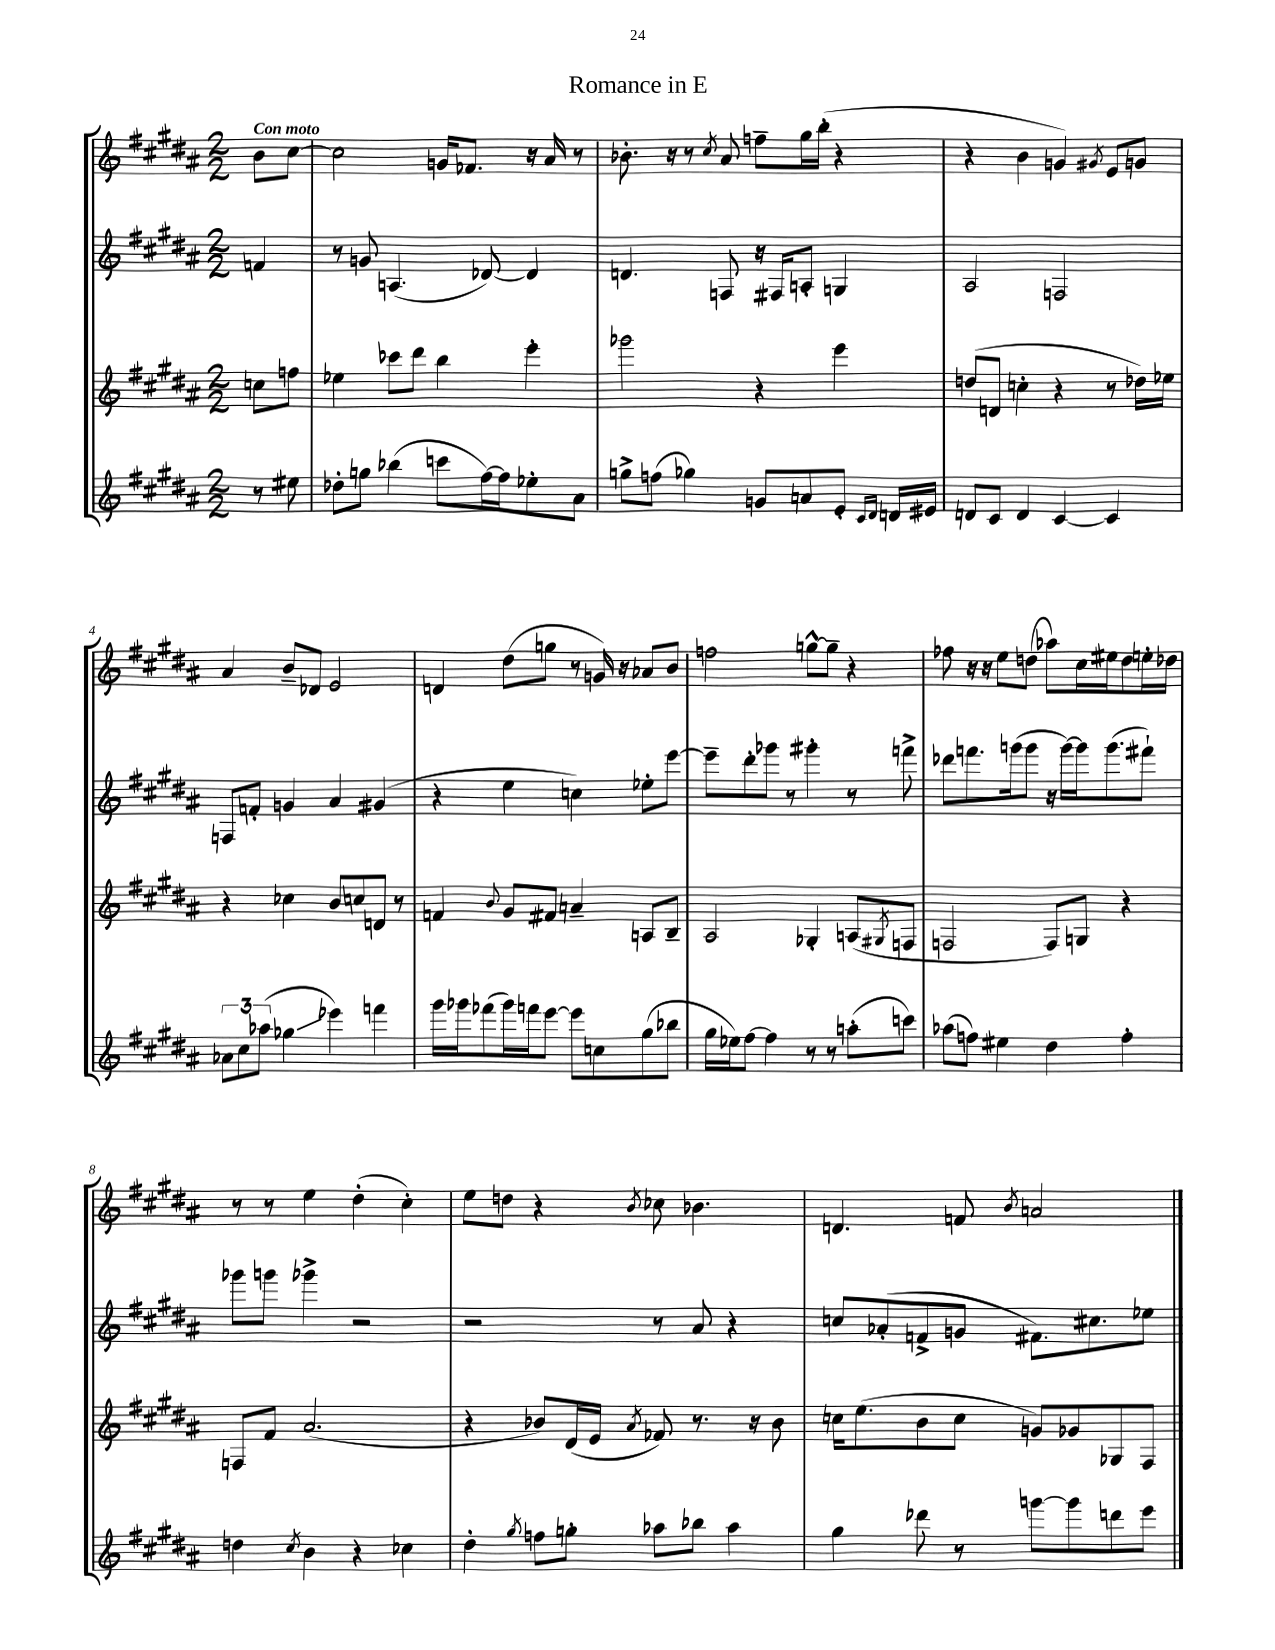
\header { title = "Romance in E" }
<<
\new StaffGroup <<
\new Staff = "s0" {
    \clef treble \key b \major \numericTimeSignature \time 2/2 \partial 4 \tempo "Con moto"
    b'8 cis''8~ |
    cis''2 g'16 fes'8. r16 ais'16 r8 |
    bes'8.-. r16 r8 \acciaccatura { cis''8 } ais'8 f''8-- gis''16 b''16-.( r4 |
    r4 b'4 g'4) \acciaccatura { gis'8 } e'8 g'8 |
    ais'4 b'8-- des'8 e'2 |
    d'4 dis''8( g''8 r8 g'16) r16 aes'8 b'8 |
    f''2 g''8~-^ g''8-- r4 |
    fes''8 r16 r16 e''8 d''8( aes''8) cis''16 eis''16 d''8 e''16-. des''16 |
    r8 r8 e''4 dis''4-.( cis''4-.) |
    e''8 d''8 r4 \acciaccatura { b'8 } ces''8 bes'4. |
    d'4. f'8 \acciaccatura { b'8 } a'2 \bar "|." |
}
\new Staff = "s1" {
    \clef treble \key b \major \numericTimeSignature \time 2/2 \partial 4
    f'4 |
    r8 g'8 a4.( des'8~) des'4 |
    d'4. f8 r16 fis16 a8-. g4 |
    ais2 f2 |
    f8 f'8-. g'4 ais'4 gis'4( |
    r4 e''4 c''4) ees''8-. e'''8~ |
    e'''8-- dis'''8-. ges'''8 r8 gis'''4-. r8 f'''8-> |
    des'''8 f'''8. g'''16( g'''8 r16 g'''16~) g'''16 g'''8.( fis'''8-!) |
    ges'''8 g'''8 ges'''4-> r2 |
    r2 r8 ais'8 r4 |
    c''8 aes'8-.( f'8-> g'8 fis'8.) cis''8. ees''8 \bar "|." |
}
\new Staff = "s2" {
    \clef treble \key b \major \numericTimeSignature \time 2/2 \partial 4
    c''8 f''8 |
    ees''4 ces'''8 dis'''8 b''4 e'''4-. |
    ges'''2 r4 e'''4 |
    d''8( d'8 c''4-. r4 r8 des''16) ees''16 |
    r4 ces''4 b'8 c''8 d'8 r8 |
    f'4 \appoggiatura { b'8 } gis'8 fis'8 a'4-- a8 b8-- |
    ais2 ges4-. a8( \acciaccatura { gis8 } f8 |
    f2 f8) g8 r4 |
    f8 fis'8 ais'2.( |
    r4 bes'8) dis'16( e'16 \acciaccatura { ais'8 } fes'8) r8. r16 bes'8 |
    c''16 e''8.( b'8 c''8 g'8) ges'8 ges8 fis8 \bar "|." |
}
\new Staff = "s3" {
    \clef treble \key b \major \numericTimeSignature \time 2/2 \partial 4
    r8 eis''8 |
    des''8-. g''8 bes''4( c'''8 fis''16~) fis''16 ees''8-. ais'8 |
    g''8-> f''8( ges''4) g'8 a'8 e'8-. \grace { cis'16 dis'16 } d'16 eis'16 |
    d'8 cis'8 d'4 cis'4~ cis'4 |
    \tuplet 3/2 { aes'8 cis''8 aes''8( } ges''4\glissando ees'''4) f'''4 |
    gis'''16 ges'''16 fes'''8( ges'''16) f'''16 e'''8~ e'''8 c''8 gis''8( bes''8 |
    gis''16 ees''16) fis''8~ fis''4 r8 r8 a''8-.( c'''8) |
    aes''8( f''8) eis''4 dis''4 f''4-. |
    d''4 \acciaccatura { cis''8 } b'4 r4 ces''4 |
    dis''4-. \acciaccatura { gis''8 } f''8 g''8-. aes''8 bes''8 aes''4 |
    gis''4 des'''8 r8 g'''8~ g'''8 d'''8 e'''8 \bar "|." |
}
>>
>>
